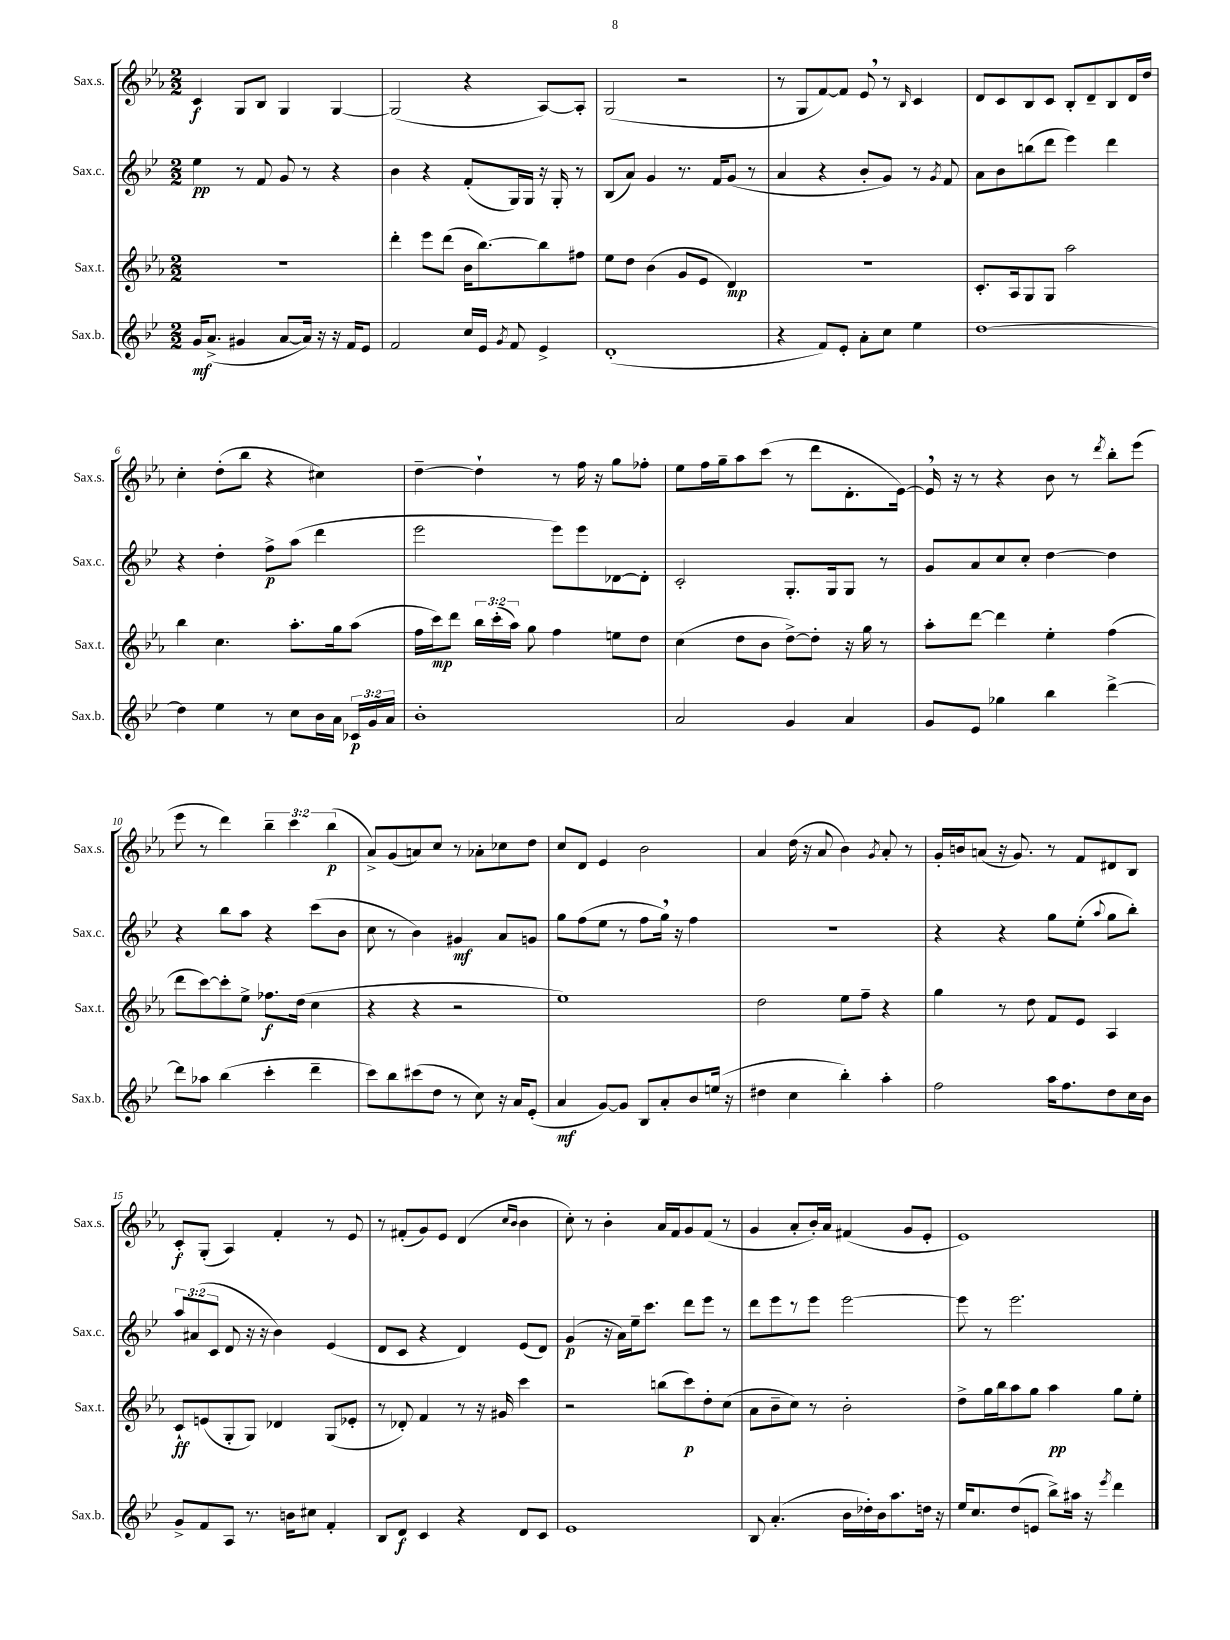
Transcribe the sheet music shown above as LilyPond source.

<<
\new StaffGroup <<
\new Staff = "s0" \with { instrumentName = "Sax.s." shortInstrumentName = "Sax.s." } {
    \clef treble \key ees \major \numericTimeSignature \time 2/2 \override Staff.TupletNumber.text = #tuplet-number::calc-fraction-text
    \autoBeamOff c'4\f g8[ bes8] g4 g4~ |
    g2( r4 aes8[~) aes8]-. |
    g2( r2 |
    r8 g8[ f'8~) f'8] ees'8 \breathe r8 \grace { bes16 } c'4 |
    d'8[ c'8 bes8 c'8] bes8[-. d'8-- bes8 d'16 d''16] |
    c''4-. d''8[-.( bes''8] r4 cis''4) |
    d''4~-- d''4-! r8 f''16 r16 g''8[ fes''8]-. |
    ees''8[ f''16 g''16-- aes''8 c'''8]( r8 d'''8[ d'8.-. ees'16]~) |
    ees'16 \breathe r16 r8 r4 bes'8 r8 \acciaccatura { d'''8 } bes''8[-. ees'''8]( |
    ees'''8 r8 d'''4) \tuplet 3/2 { bes''4-- c'''4 bes''4\p( } |
    aes'8[->) g'8( a'8) c''8] r8 aes'8[-. ces''8 d''8] |
    c''8[ d'8] ees'4 bes'2 |
    aes'4 d''16( r16 aes'8 bes'4) \acciaccatura { g'8 } aes'8-. r8 |
    g'16[-. b'16 a'8]( r16 g'8.) r8 f'8[ dis'8 bes8] |
    c'8[-.\f g8]-.( aes4) f'4-. r8 ees'8 |
    r8 fis'8[-.( g'8) ees'8] d'4( \grace { c''16[ bes'16] } bes'4 |
    c''8-.) r8 bes'4-. aes'16[ f'16 g'8 f'8]( r8 |
    g'4 aes'8[-. bes'16-.) aes'16] fis'4( g'8[ ees'8]-. |
    ees'1) \bar "|." |
}
\new Staff = "s1" \with { instrumentName = "Sax.c." shortInstrumentName = "Sax.c." } {
    \clef treble \key bes \major \numericTimeSignature \time 2/2 \override Staff.TupletNumber.text = #tuplet-number::calc-fraction-text
    \autoBeamOff ees''4\pp r8 f'8 g'8 r8 r4 |
    bes'4 r4 f'8[-.( g16) g16] r16 g16-. r8 |
    bes8[( a'8]) g'4 r8. f'16[ g'8]( r8 |
    a'4 r4 bes'8[-. g'8]) r8 \acciaccatura { g'8 } f'8 |
    a'8[ bes'8 b''8( d'''8] ees'''4) d'''4 |
    r4 d''4-. f''8[->\p a''8]( d'''4 |
    ees'''2 ees'''8[) ees'''8 des'8~ des'8]-. |
    c'2-. g8.[-. g16 g8] r8 |
    g'8[ a'8 c''8 c''8]-. d''4~ d''4 |
    r4 bes''8[ a''8] r4 c'''8[( bes'8] |
    c''8 r8 bes'4) gis'4\mf a'8[ g'8] |
    g''8[ f''8( ees''8] r8 f''8[ g''16]) \breathe r16 f''4 |
    R1 |
    r4 r4 g''8[ ees''8]-.( \appoggiatura { a''8 } g''8[ bes''8]-.) |
    \tuplet 3/2 { a''8[ ais'8( c'8] } d'8 r16 r16 bes'4) ees'4( |
    d'8[ c'8] r4 d'4) ees'8[( d'8]) |
    g'4\p( r16 a'16[) ees''16-- c'''8.] d'''8[ ees'''8] r8 |
    d'''8[ ees'''8 r8 ees'''8] ees'''2~ |
    ees'''8 r8 ees'''2. \bar "|." |
}
\new Staff = "s2" \with { instrumentName = "Sax.t." shortInstrumentName = "Sax.t." } {
    \clef treble \key ees \major \numericTimeSignature \time 2/2 \override Staff.TupletNumber.text = #tuplet-number::calc-fraction-text
    \autoBeamOff R1 |
    d'''4-. ees'''8[ d'''8]( bes'16[ bes''8.~) bes''8 fis''8] |
    ees''8[ d''8] bes'4( g'8[ ees'8] d'4\mp) |
    r1 |
    c'8.[-. aes16 g8 g8] aes''2 |
    bes''4 c''4. aes''8.[-. g''16 aes''8]( |
    f''16[ c'''16\mp) d'''8] \tuplet 3/2 { bes''16[ c'''16-.( aes''16]) } g''8 f''4 e''8[ d''8] |
    c''4( d''8[ bes'8] d''8[~->) d''8]-. r16 g''16 r8 |
    aes''8[-. d'''8]~ d'''4 ees''4-. f''4( |
    d'''8[ c'''8~) c'''8-. ees''8]-> fes''8.[\f d''16]( c''4 |
    r4 r4 r2 |
    ees''1) |
    d''2 ees''8[ f''8]-- r4 |
    g''4 r8 d''8 f'8[ ees'8] aes4 |
    c'8[-!\ff e'8( g8-. g8]) des'4 g8[( ees'8]-. |
    r8 des'8-.) f'4 r8 r16 gis'16 c'''4 |
    r2 b''8[( c'''8\p) d''8-. c''8]( |
    aes'8[ bes'8-- c''8]) r8 bes'2-. |
    d''8[-> g''16 bes''16 aes''8 g''8] aes''4\pp g''8[ ees''8]-. \bar "|." |
}
\new Staff = "s3" \with { instrumentName = "Sax.b." shortInstrumentName = "Sax.b." } {
    \clef treble \key bes \major \numericTimeSignature \time 2/2 \override Staff.TupletNumber.text = #tuplet-number::calc-fraction-text
    \autoBeamOff g'16[\mf a'8.]->( gis'4 a'8[~ a'16]) r16 r16 f'16[ ees'8] |
    f'2 c''16[ ees'16] \acciaccatura { g'8 } f'8 ees'4-> |
    d'1-.( |
    r4 f'8[) ees'8]-. a'8[-. c''8] ees''4 |
    d''1~ |
    d''4 ees''4 r8 c''8[ bes'16 a'16] \tuplet 3/2 { ces'16[\p g'16 a'16] } |
    bes'1-. |
    a'2 g'4 a'4 |
    g'8[ ees'8] ges''4 bes''4 d'''4~-> |
    d'''8[ aes''8] bes''4( c'''4-. d'''4-- |
    c'''8[) bes''8 cis'''8( d''8] r8 c''8) r16 a'16[ ees'8]-.( |
    a'4\mf g'8[~) g'8] bes8[ a'8-. bes'8 e''16]( r16 |
    dis''4 c''4 bes''4-.) a''4-. |
    f''2 a''16[ f''8. d''8 c''16 bes'16] |
    g'8[-> f'8 a8] r8. b'16[ cis''8] f'4-. |
    bes8[ d'8]\f c'4 r4 d'8[ c'8] |
    ees'1 |
    bes8 a'4.-.( bes'16[ des''16-.) bes'16 a''8. d''16] r16 |
    ees''16[ c''8. d''8( e'8] bes''8[->) ais''16] r16 \acciaccatura { ees'''8 } d'''4 \bar "|." |
}
>>
>>
